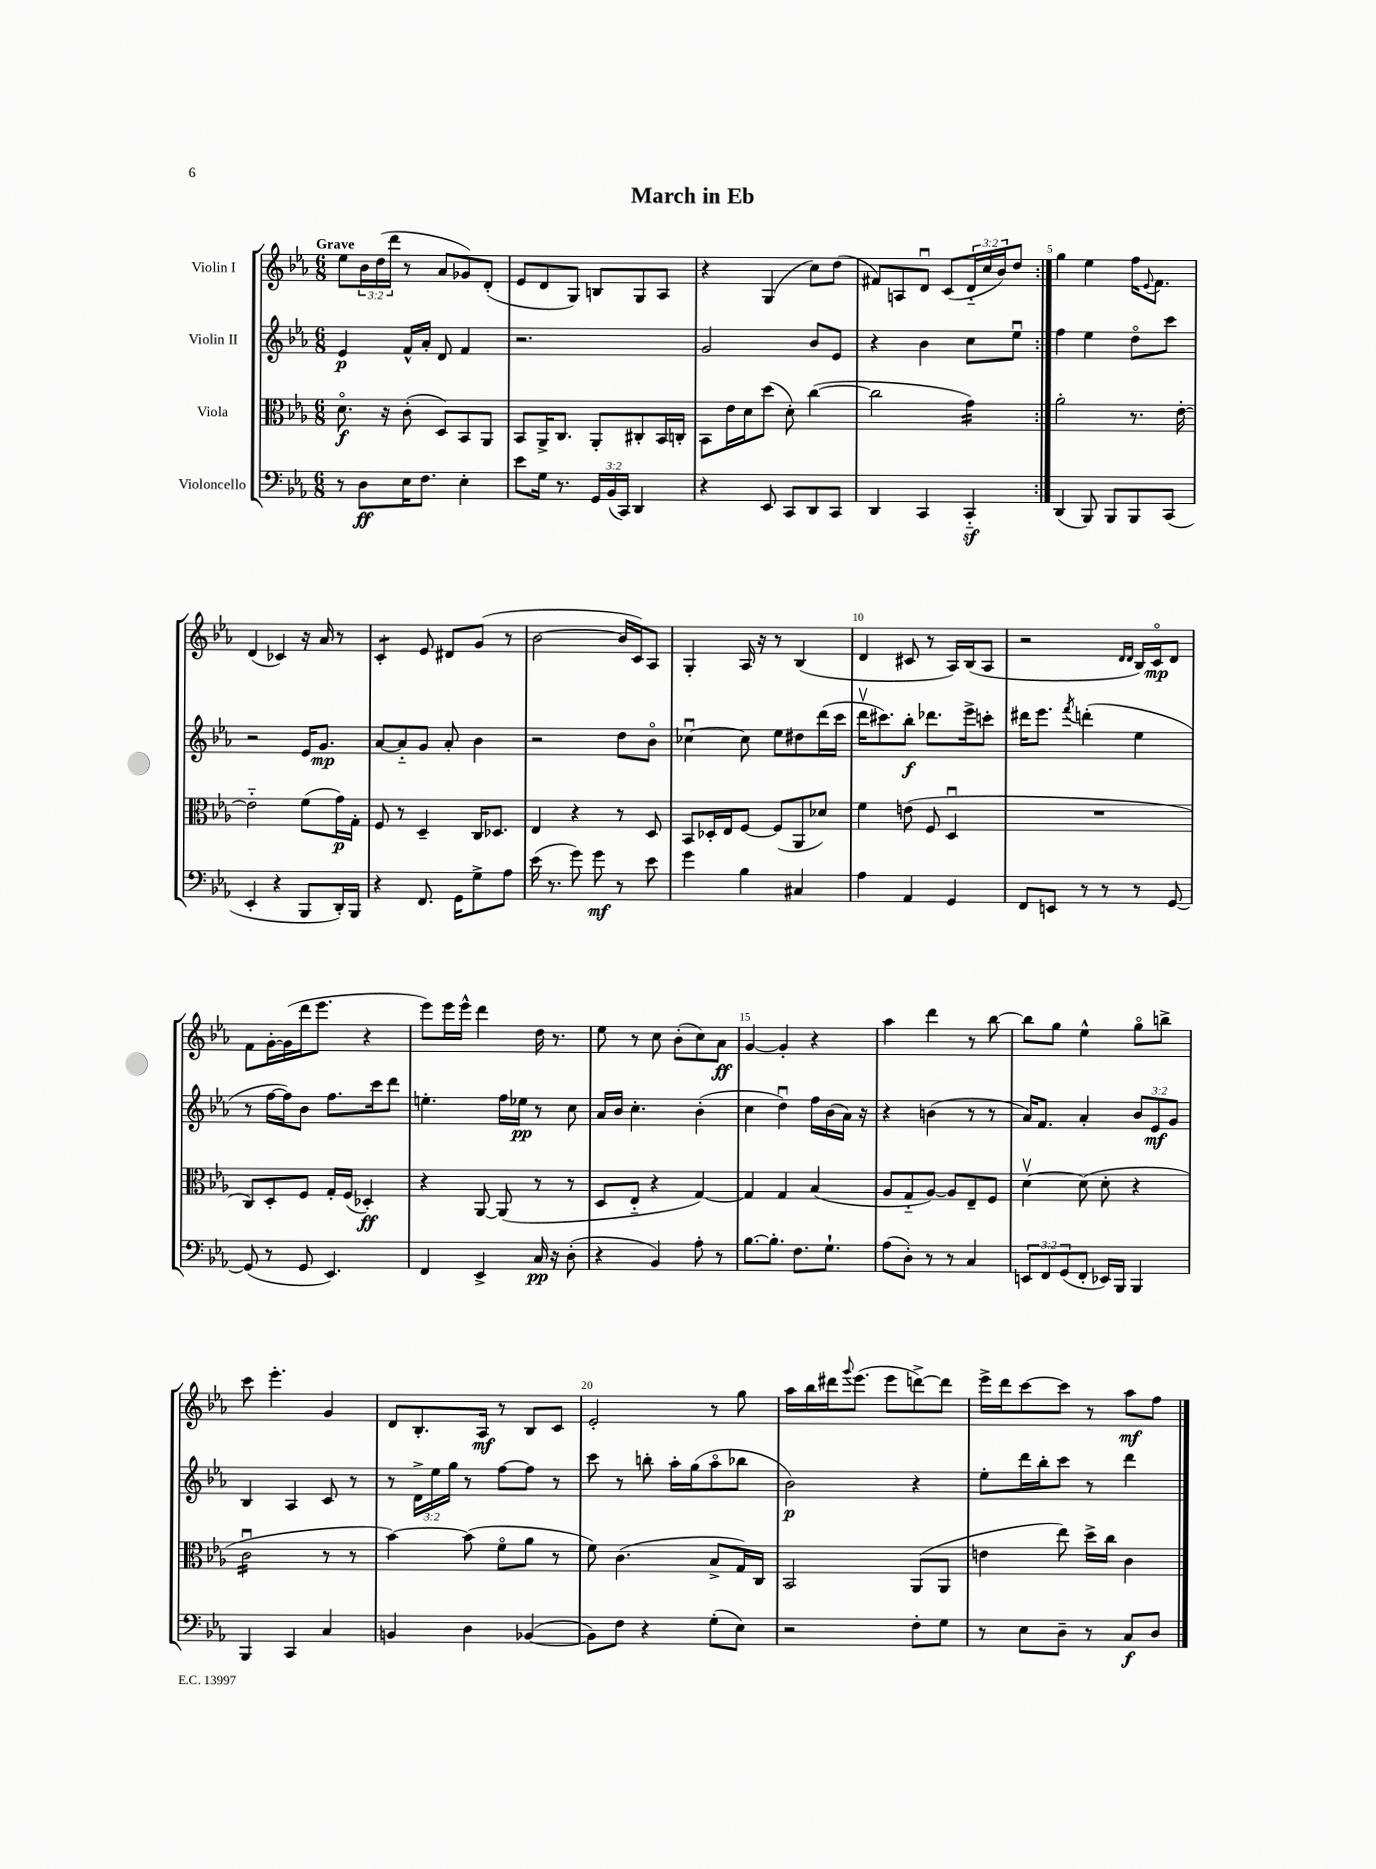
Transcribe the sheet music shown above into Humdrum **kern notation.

**kern	**kern	**kern	**kern
*staff4	*staff3	*staff2	*staff1
*clefF4	*clefC3	*clefG2	*clefG2
*k[b-e-a-]	*k[b-e-a-]	*k[b-e-a-]	*k[b-e-a-]
*M6/8	*M6/8	*M6/8	*M6/8
8r	8.do	4e-	8ee-
8D	.	.	24b-
.	.	.	(24dd
.	16r	.	.
.	.	.	24ddd
16E-	(8c'	16f^^	8r
8.F	.	16a-'	.
.	8D)	8d	8a-
4E-'	8BB-	4f	8g-)
.	8AA-	.	(8d'
=	=	=	=
8e-	8BB-	2.r	8e-
16G	16AA-^	.	8d
8.r	8.C	.	.
.	.	.	8G)
24GG	8AA-'	.	8B
(24BB-	.	.	.
24CC)	.	.	.
4DD	8C#'	.	8G
.	16BB-	.	8A-
.	16C'	.	.
=	=	=	=
4r	8BB-	2g	4r
.	16e-	.	.
.	16d	.	.
8EE-	(8dd	.	(4G
8CC	8d')	.	.
8DD	([4cc	8b-	8cc)
8CC	.	8e-	(8dd
=	=	=	=
4DD	2cc]	4r	8f#)
.	.	.	8A
4CC	.	4b-	8du
.	.	.	(8c
4CC'~	4g)	8cc	24d'~
.	.	.	24cc
.	.	.	24b-)
.	.	8ee-u	8dd
=:|!	=:|!	=:|!	=:|!
(4DD	2a-'	4ff	4gg
8BBB-)	.	4ee-	4ee-
8BBB-	.	.	.
8BBB-	8.r	8ddo	16ff
.	.	.	8qqe-
.	.	.	8.f
(8CC	.	8ccc	.
.	[16e-'	.	.
=	=	=	=
4EE-'	2e-'~]	2r	(4d
4r	.	.	4c-)
8BBB-	(8f	16e-	16r
.	.	8.g	16a-
16DD')	16g)	.	8r
16BBB-	16G'	.	.
=	=	=	=
4r	8F	[8a-	4c'
.	8r	8a-'~]	.
8.FF	4D~	8g	8e-
.	.	8a-'	8d#
16GG	.	.	.
8G^	16C	4b-	(8g
.	8.D-	.	.
8A-	.	.	8r
=	=	=	=
(16e-	4E-	2r	[2b-
8.r	.	.	.
8g)	4r	.	.
8g	.	.	.
8r	8r	8dd	16b-]
.	.	.	16c)
8e-	8D	8b-o	8A-
=	=	=	=
4g	8BB-	[4cc-u	4G'
.	16D-'	.	.
.	16E-	.	.
4B-	[8F	8cc-]	16A-
.	.	.	16r
.	(8F]	8ee-	8r
4C#	8AA-	8dd#	(4B-
.	8d-)	(16ddd	.
.	.	16ccc	.
=	=	=	=
4A-	4f	16dddv	4d
.	.	8.ccc#)	.
4AA-	(8e	8bb-'	8c#
.	8F	8.ddd-	8r
4GG	4Du	.	16A-)
.	.	16eee-^	(16B-
.	.	8ccc'	8A-
=	=	=	=
8FF	2.r	16ddd#	2r
.	.	8.eee-	.
8EE	.	.	.
.	.	8qfff	.
8r	.	(4ddd'	.
8r	.	.	.
.	.	.	16qqd
.	.	.	16qqd
8r	.	4ee-	16B-)
.	.	.	16co
[8GG	.	.	8d
=	=	=	=
(8GG]	8C)	8r	8f
8r	8D'	[16ff	[16g'
.	.	16ff])	(16g]
8GG	8F	8b-	16ddd
.	.	.	8.eee-
4.EE-)	16G'	8.ff	.
.	(16F	.	.
.	4D-')	.	4r
.	.	16ccc	.
.	.	8ddd	.
=	=	=	=
4FF	4r	4.ee'	8eee-)
.	.	.	16eee-
.	.	.	16eee-^^
4EE-^	[8AA-	.	4ddd
.	(8AA-]	16ff	.
.	.	16ee-	.
16C	8r	8r	16dd
16r	.	.	8.r
(8D'	8r	8cc	.
=	=	=	=
4r	8D	16a-	8ee-
.	.	16b-	.
.	8E-'~	4.cc'	8r
4BB-)	4r	.	8cc
.	.	.	(8b-'
8A-'	[4G)	(4b-'	8cc)
8r	.	.	8a-
=	=	=	=
[8.B-	4G]	4cc	[4g
8.B-']	.	.	.
.	4G	4ddu)	4g']
8.F	.	.	.
.	(4B-	16ff	4r
8.G`	.	(16b-	.
.	.	16a-)	.
.	.	16r	.
=	=	=	=
(8A-	8A-	4r	4aa-
8D')	8G'~	.	.
8r	[8A-)	(4b	4ddd
8r	8A-]	.	.
4C	8E-~	8r	8r
.	8F	8r	[8bb-
=	=	=	=
12EE	[4dv	16a-)	8bb-]
.	.	8.f	.
12FF	.	.	.
.	.	.	8gg
(12GG	.	.	.
8FF'	(8d]	4a-'	4ee-^^
16EE-)	8d'	.	.
16BBB-	.	.	.
4BBB-	4r	12b-	8ggo
.	.	12e-	.
.	.	.	8bb^
.	.	12g	.
=	=	=	=
4BBB-	2cu	4B-	8ccc
.	.	.	4.eee-'
4CC	.	4A-	.
4C	8r	8c	4g
.	8r	8r	.
=	=	=	=
4BB	[4b-)	8r	8d
.	.	24d^	8.B-'
.	.	24ee-	.
.	.	24gg	.
4D	(8b-]	8r	.
.	.	.	16A-
.	8fo	[8ff	8r
([4BB-	8a-	8ff]	8B-
.	8r	8r	8c
=	=	=	=
8BB-])	8f)	8ccc	2e-'
8F	(4.c	8r	.
4r	.	8bb'	.
.	.	16aa-'	.
.	.	(16gg	.
(8G'	8B-^	8aa-o	8r
8E-)	16G)	8bb-	8gg
.	16C	.	.
=	=	=	=
2r	2BB-	2b-)	16aa-
.	.	.	16bb-
.	.	.	16ddd#
.	.	.	8qqggg
.	.	.	(8.eee-
.	.	.	8eee-
8F'	(8AA-	4r	[8ddd^)
8G	8AA-	.	8ddd]
=	=	=	=
8r	4e	8ee-'	16eee-^
.	.	.	16ddd
8E-	.	16ddd	[8ccc
.	.	16bb-'	.
8D~	8ee-)	8ccc	8ccc]
8r	16dd^	8r	8r
.	16cc	.	.
8C	4c	4ddd	8aa-
8D	.	.	8ff
==	==	==	==
*-	*-	*-	*-
